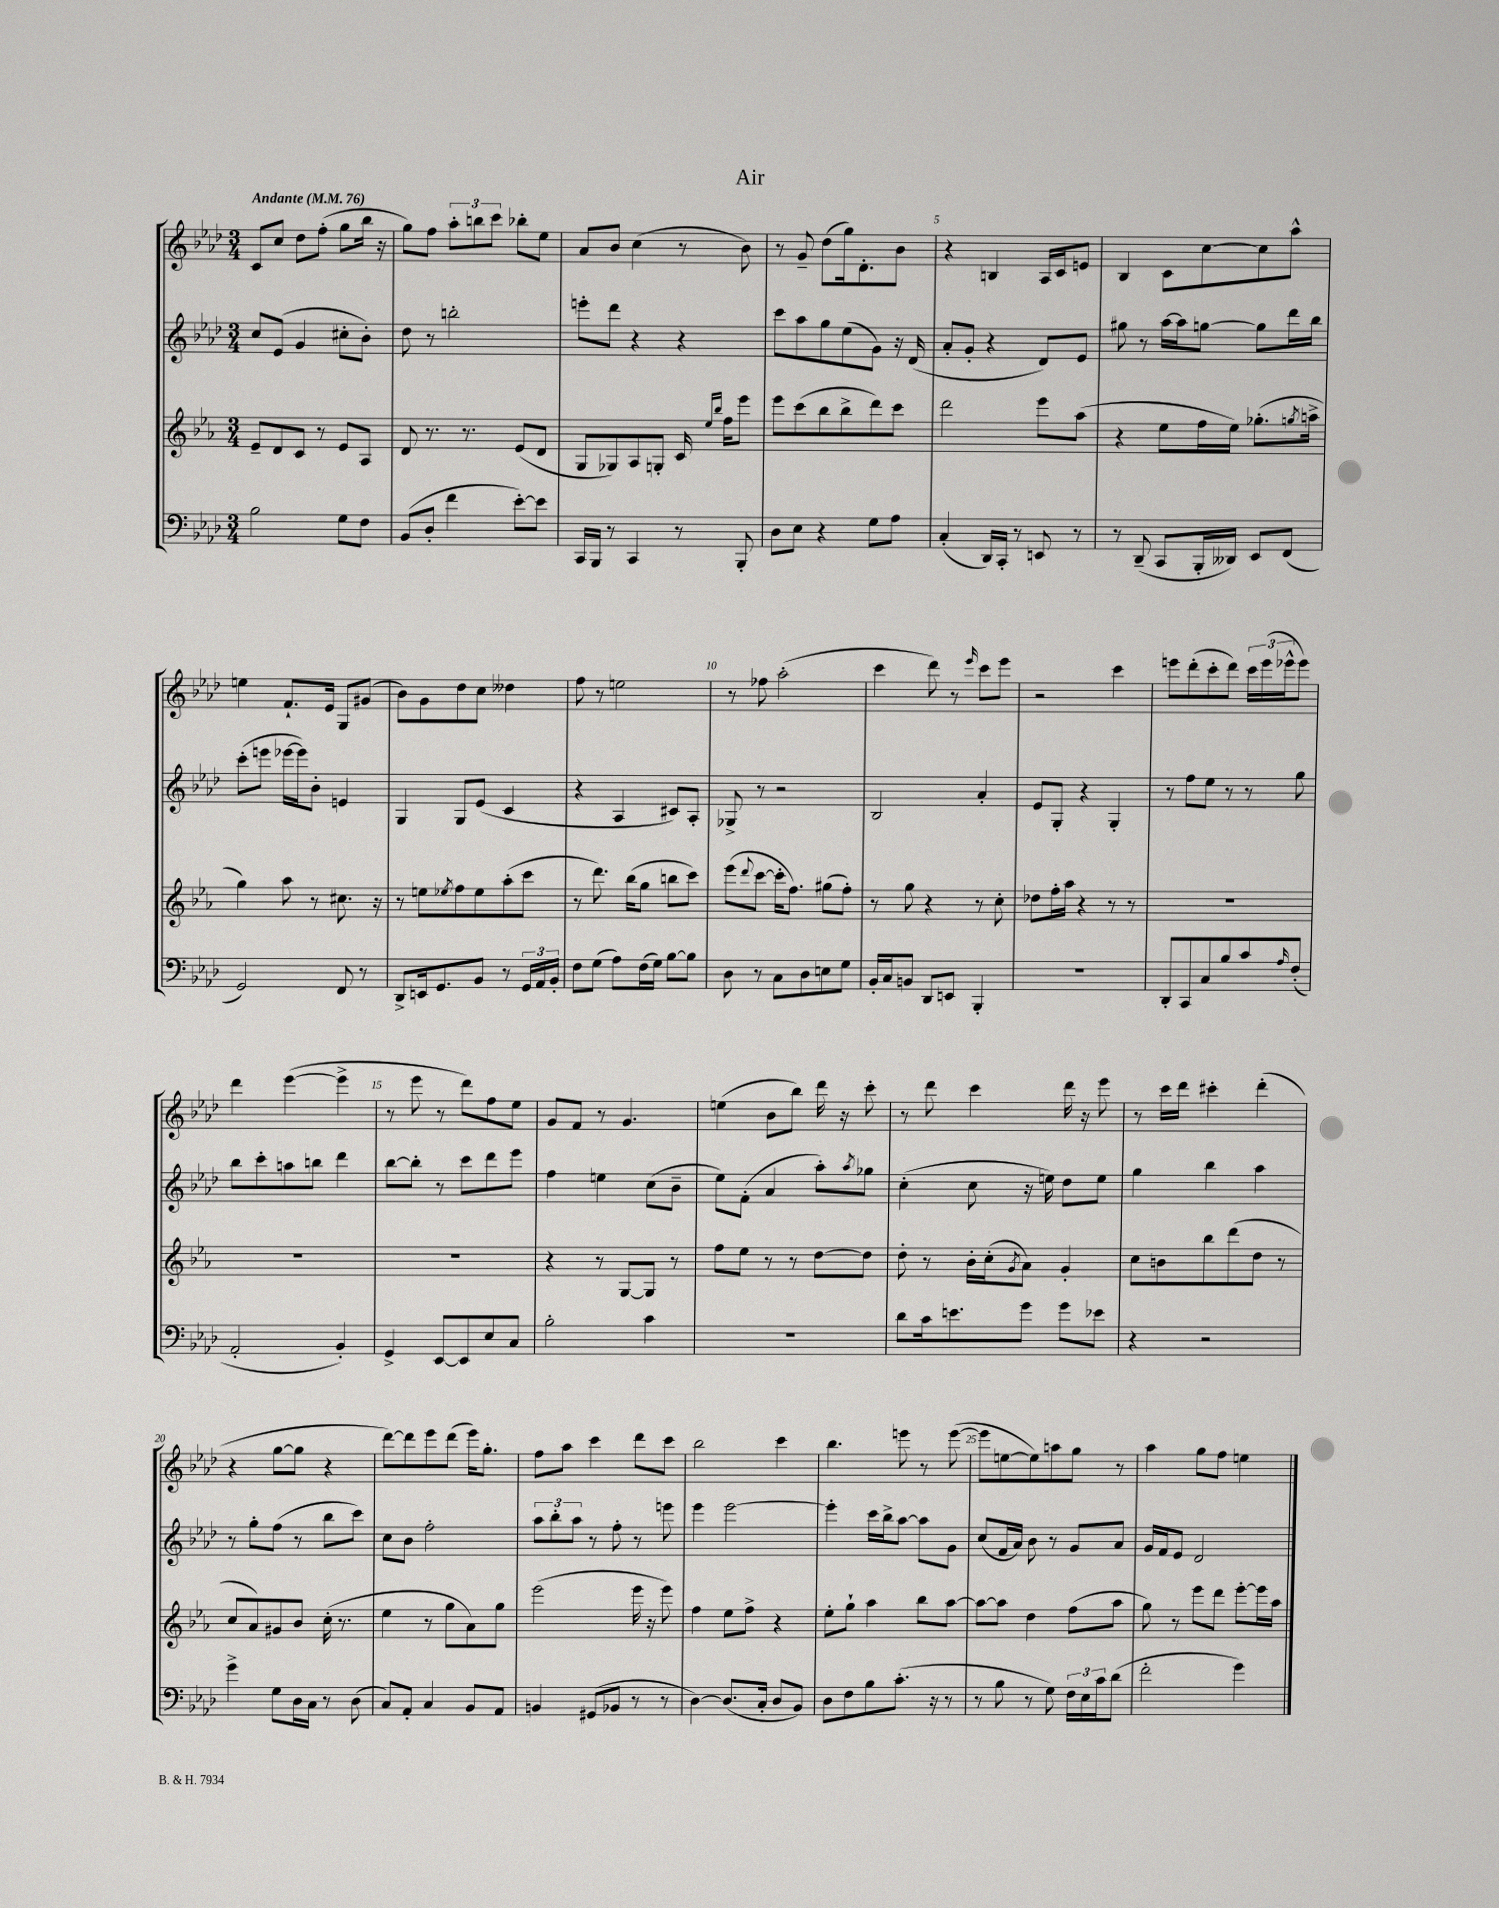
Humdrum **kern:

**kern	**kern	**kern	**kern
*staff4	*staff3	*staff2	*staff1
*clefF4	*clefG2	*clefG2	*clefG2
*k[b-e-a-d-]	*k[b-e-a-]	*k[b-e-a-d-]	*k[b-e-a-d-]
*M3/4	*M3/4	*M3/4	*M3/4
*MM76	*MM76	*MM76	*MM76
2B-\	8e-~/L	8cc/L	8c/L
.	8d/	(8e-/J	8cc/J
.	8c/J	4g/	8dd-\L
.	8r	.	(8ff'\J
8G\L	8e-/L	8cc#'\L	8gg\L
8F\J	8A-/J	8b-'\J)	16bb-\Jk
.	.	.	16r
=	=	=	=
(8BB-/L	8d/	8dd-\	8gg\L)
8D-'/J	8.r	8r	8ff\J
4f\	.	2bb'\	12aa-'\L
.	8.r	.	.
.	.	.	12bb\
.	.	.	12ccc\J
[8e-'\L)	(8e-/L	.	8bb-'\L
8e-\]J	8d/J	.	8ee-\J
=	=	=	=
16CC/LL	8G/L	8eee'\L	8a-/L
16BBB-/JJ	.	.	.
8r	8G-/)	8ddd-\J	8b-/J
4CC/	8A-/	4r	(4cc\
.	8G'/J	.	.
8r	16c/	4r	8r
.	16qqee-/LL	.	.
.	16qqbb-/JJ	.	.
.	16ff\LK	.	.
8BBB-'/	8eee-\J	.	8b-\)
=	=	=	=
8D-\L	8eee-\L	8ccc\L	8r
8E-\J	(8ccc\	8aa-\	8g~/
4r	8bb-\	8gg\	(8dd-\L
.	8bb-^\	(8ee-\	16gg\k)
.	.	.	8.d-'\
8G\L	8ddd\)	8g\J)	.
8A-\J	8ccc\J	16r	8b-\J
.	.	(16d-/	.
=	=	=	=
(4C'/	2ddd\	8a-'/L	4r
.	.	8g'/J	.
16DD-/LL)	.	4r	4B/
16CC'/JJ	.	.	.
8r	.	.	.
8EE/	8eee-\L	8d-/L)	16A-/LL
.	.	.	16c/J
8r	(8aa-\J	8e-/J	8e/J
=	=	=	=
8r	4r	8gg#\	4B-/
(8DD-~/	.	8r	.
8CC/L	8ee-\L	[16aa-\LL	8c\L
.	.	16aa-\]J	.
16BBB-'/L	16ff\L	[8gg\J	[8cc\
16DD--/JJ)	16ee-\JJ)	.	.
8EE-/L	(8.gg-'\L	8gg\]L	8cc\]
(8FF/J	.	16ddd-\L	8aa-^^\J
.	8qgg/	.	.
.	16aa^\Jk	16bb-\JJ	.
=	=	=	=
2GG/)	4gg\)	(8ccc'\L	4ee\
.	.	8eee\J	.
.	8aa-\	[16eee-\LL	8.f`/L
.	.	16eee-\]J)	.
.	8r	8b-'\J	.
.	.	.	16e-/Jk
8FF/	8.cc#\	4e/	8G/L
8r	.	.	(8g#/J
.	16r	.	.
=	=	=	=
8DD-^/L	8r	4G/	8b-\L)
16EE/k	8ee\L	.	8g\
8.GG/	.	.	.
.	8qee-/	.	.
.	8ff\	8G/L	8dd-\
8BB-/J	8ee-\	(8e-/J	8cc\J
8r	(8aa-'\	4c/	4dd--\
24GG/LL	8ccc\J	.	.
24AA-/	.	.	.
24BB-'/JJ	.	.	.
=	=	=	=
8F\L	8r	4r	8ff\
(8G\J	8.ddd\)	.	8r
8A-\L)	.	4A-/	2ee\
.	(16bb-\LK	.	.
(16F\L	8gg\J	.	.
16G\JJ)	.	.	.
[8B-\L	8bb\L	8c#/L)	.
8B-\]J	8ccc\J)	8A-'/J	.
=	=	=	=
8D-\	(8eee-\L	8G-^/	8r
.	8qqddd/	.	.
8r	[8ccc\J	8r	8ff-\
8C\L	16ccc'\]LK	2r	(2aa-'\
.	8.ff\J)	.	.
8D-\	.	.	.
8E\	(8gg#\L	.	.
8G\J	8ff'\J)	.	.
=	=	=	=
16BB-'/LL	8r	2B-/	4ccc\
16C/J	.	.	.
8BB/J	8gg\	.	.
8DD-/L	4r	.	8ddd-\)
8EE/J	.	.	8r
.	.	.	16qqeee-/
4BBB-'/	8r	4a-'/	8ccc\L
.	8cc'\	.	8eee-\J
=	=	=	=
2.r	8dd-\L	8e-/L	2r
.	16ff'\L	8G'/J	.
.	16aa-\JJ	.	.
.	4r	4r	.
.	8r	4G'/	4ccc\
.	8r	.	.
=	=	=	=
8DD-'/L	2.r	8r	8eee\L
8CC/	.	8ff\L	(8ddd-'\
8C/	.	8ee-\J	8ccc'\
8B-/	.	8r	8ddd-\J)
8c/	.	8r	24ccc\LL
.	.	.	(24eee\
.	.	.	24eee-^^\J
16qqA-/	.	.	.
(8F'/J	.	8gg\	8eee-\J)
=	=	=	=
2AA-'/	2.r	8bb-\L	4ddd-\
.	.	8ccc'\	.
.	.	8aa\	([4eee-\
.	.	8bb\J	.
4BB-'/)	.	4ddd-\	4eee-^\]
=	=	=	=
4GG^/	2.r	[8bb-\L	8r
.	.	8bb-'\]J	8eee-\
[8EE-/L	.	8r	8r
8EE-/]	.	8ccc\L	8ddd-\L)
8E-/	.	8ddd-\	8ff\
8C/J	.	8eee-\J	8ee-\J
=	=	=	=
2B-'\	4r	4ff\	8g/L
.	.	.	8f/J
.	8r	4ee\	8r
.	[8G/L	.	4.g/
4c\	8G/]J	(8cc\L	.
.	8r	8b-~\J	.
=	=	=	=
2.r	8ff\L	8ee-\L)	(4ee\
.	8ee-\J	(8f'\J	.
.	8r	4a-/	8b-\L
.	8r	.	8bb-\J)
.	[8dd\L	8aa-'\L)	16ddd-\
.	.	.	16r
.	.	8qaa-/	.
.	8dd\]J	8gg-\J	8ccc'\
=	=	=	=
8d-\L	8dd'\	(4cc'\	8r
16c\k	8r	.	8ddd-\
8.e\	.	.	.
.	16b-'\LL	8cc\	4ccc\
.	(16cc'\J	.	.
.	8qg/	.	.
8g\J	8a-\J)	16r	.
.	.	16ee\)	.
8g\L	4g'/	8dd-\L	16ddd-\
.	.	.	16r
8e-\J	.	8ee\J	8eee-\
=	=	=	=
4r	8cc\L	4gg\	8r
.	8b\	.	16ccc\LL
.	.	.	16ddd-\JJ
2r	8bb-\	4bb-\	4ccc#'\
.	(8ddd\	.	.
.	8dd\J	4aa-\	(4ddd-'\
.	8r	.	.
=	=	=	=
4g^\	8cc/L	8r	4r
.	8a-/)	8gg'\L	.
8G\L	8g#/	(8ff\J	[8gg\L
16D-\L	8b-/J	8r	8gg\]J
16C\JJ	.	.	.
8r	(16cc'\	8bb-\L	4r
.	8.r	.	.
(8D-\	.	8ccc\J)	.
=	=	=	=
8C/L)	4ee-\	8cc\L	[8ddd-\L)
8AA-'/J	.	8b-\J	8ddd-\]
4C/	8r	2ff'\	8eee-\
.	8gg\L	.	(8ddd-\J
8BB-/L	8a-\)	.	16eee-\LK)
.	.	.	8.gg'\J
8AA-/J	8gg\J	.	.
=	=	=	=
4BB/	(2eee-\	12aa-\L	8ff\L
.	.	12bb-'\	.
.	.	.	8aa-\J
.	.	12aa-\J	.
(8GG#/L	.	8r	4ccc\
8BB-/J	.	8ff'\	.
8r	16eee-\	8r	8ddd-\L
.	16r	.	.
8r	8eee-\)	8eee\	8ccc\J
=	=	=	=
[4D-\)	4ff\	4eee-\	2bb-\
(8.D-/]L	8ee-\L	[2eee-\	.
.	8ff^\J	.	.
16C'/Jk	.	.	.
8D-/L	4r	.	4ccc\
8BB-/J)	.	.	.
=	=	=	=
8D-\L	8ee-'\L	4eee-'\]	4.bb-\
8F\	8gg`\J	.	.
8B-\	4aa-\	16ccc\LL	.
.	.	16bb-^\J	.
(8.c'\J	.	[8aa-\J	8eee\
.	8bb-\L	8aa-\]L	8r
16r	.	.	.
8r	[8aa-\J	8g\J	([8eee\
=	=	=	=
8r	8aa-\_L	(8cc/L	8eee\]L
8B-\	8aa-\]J	16f/L	[8ee\
.	.	16a-/JJ)	.
8r	4dd\	8b-\	8ee\])
8G\)	.	8r	8aa\
24F\LL	(8ff\L	8g/L	8gg\J
24E-\	.	.	.
24c\J	.	.	.
(8d-\J	8aa-\J	8a-/J	8r
=	=	=	=
2f'\	8gg\)	16g/LL	4aa-\
.	.	16f/J	.
.	8r	8e-/J	.
.	8eee-\L	2d-/	8gg\L
.	8ddd\J	.	8ff\J
4g\)	[8eee-'\L	.	4ee\
.	16eee-\]L	.	.
.	16aa-\JJ	.	.
==	==	==	==
*-	*-	*-	*-
